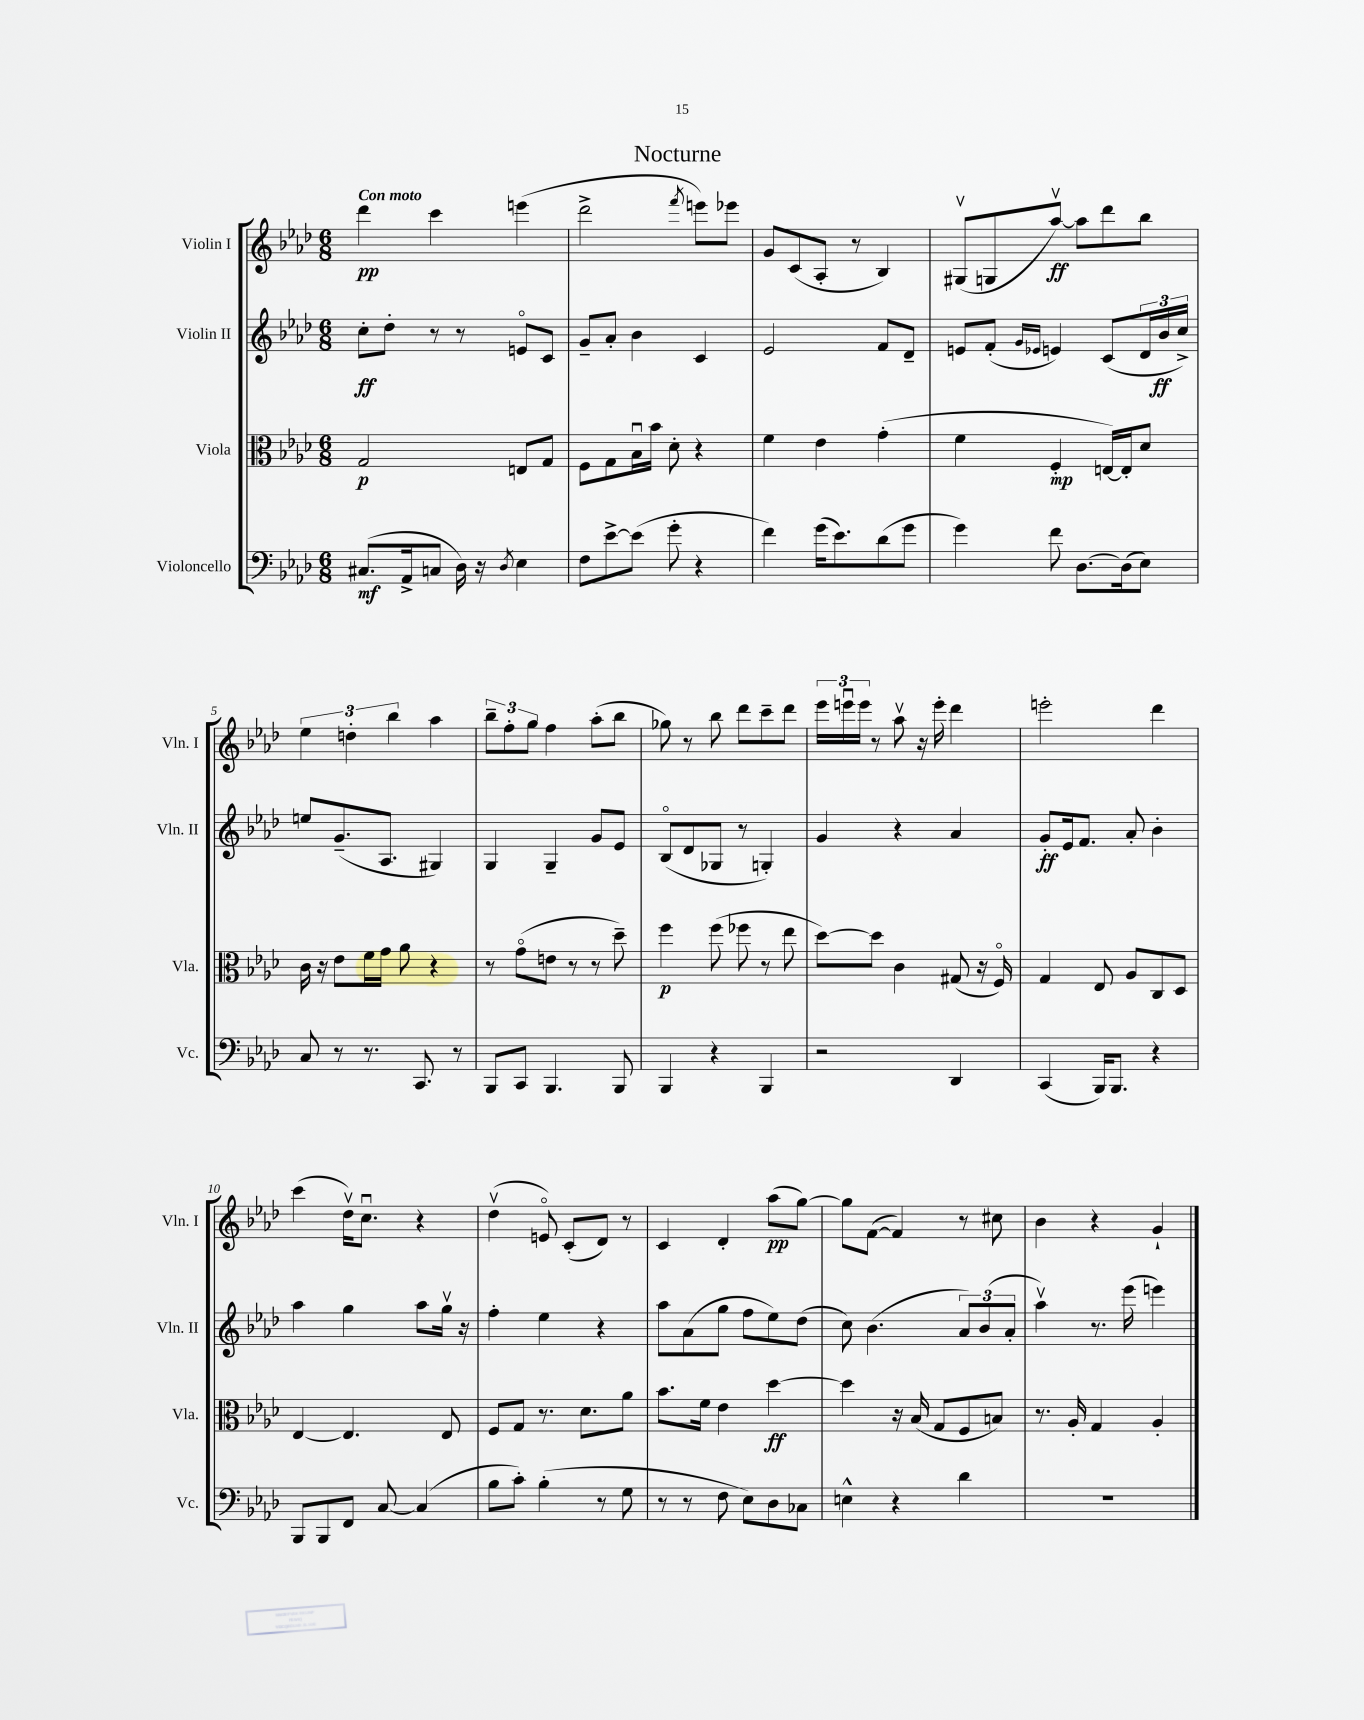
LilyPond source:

\header { title = "Nocturne" }
<<
\new StaffGroup <<
\new Staff = "s0" \with { instrumentName = "Violin I" shortInstrumentName = "Vln. I" } {
    \clef treble \key aes \major \numericTimeSignature \time 6/8 \tempo "Con moto"
    des'''4\pp c'''4 e'''4( |
    des'''2-> \acciaccatura { f'''8 } e'''8) ees'''8 |
    g'8 c'8( aes8-. r8 bes4) |
    gis8\upbow( g8 aes''8~\upbow\ff) aes''8 des'''8 bes''8 |
    \tuplet 3/2 { ees''4 d''4-. bes''4 } aes''4 |
    \tuplet 3/2 { bes''8-- f''8-. g''8 } f''4 aes''8-.( bes''8 |
    ges''8) r8 bes''8 des'''8 c'''8-- des'''8 |
    \tuplet 3/2 { ees'''16 e'''16\downbow e'''16 } r8 aes''8\upbow r16 e'''16-. des'''4 |
    e'''2-. des'''4 |
    c'''4( des''16\upbow) c''8.\downbow r4 |
    des''4\upbow( e'8\flageolet) c'8-.( des'8) r8 |
    c'4 des'4-. aes''8\pp( g''8~) |
    g''8 f'8~( f'4) r8 cis''8 |
    bes'4 r4 g'4-! \bar "|." |
}
\new Staff = "s1" \with { instrumentName = "Violin II" shortInstrumentName = "Vln. II" } {
    \clef treble \key aes \major \numericTimeSignature \time 6/8
    c''8-.\ff des''8-. r8 r8 e'8\flageolet c'8 |
    g'8-- aes'8-. bes'4 c'4 |
    ees'2 f'8 des'8-- |
    e'8 f'8-.( \grace { g'16 ees'16 } e'4) c'8( \tuplet 3/2 { des'16 bes'16\ff c''16->) } |
    e''8 g'8.--( aes8. gis4) |
    g4 g4-- g'8 ees'8 |
    bes8\flageolet( des'8 ges8 r8 g4-.) |
    g'4 r4 aes'4 |
    g'8-.\ff ees'16 f'8. aes'8-. bes'4-. |
    aes''4 g''4 aes''8 g''16\upbow r16 |
    f''4-. ees''4 r4 |
    aes''8 aes'8( g''8 f''8 ees''8) des''8( |
    c''8) bes'4.( \tuplet 3/2 { aes'8) bes'8( aes'8-. } |
    aes''4\upbow) r8. ees'''16( e'''4) \bar "|." |
}
\new Staff = "s2" \with { instrumentName = "Viola" shortInstrumentName = "Vla." } {
    \clef alto \key aes \major \numericTimeSignature \time 6/8
    g2\p e8 g8 |
    f8 g8 bes16\downbow bes'16 des'8-. r4 |
    f'4 ees'4 g'4-.( |
    f'4 f4-.\mp e16~) e16-. des'8 |
    c'16 r16 ees'8 f'16 g'16 aes'8 r4 |
    r8 g'8\flageolet( e'8 r8 r8 des''8--) |
    f''4\p f''8( fes''8 r8 ees''8 |
    des''8~) des''8 c'4 gis8( r16 f16\flageolet) |
    g4 ees8 aes8 c8 des8 |
    ees4~ ees4. ees8 |
    f8 g8 r8. des'8. aes'8 |
    bes'8. f'16 ees'4 des''4~\ff |
    des''4 r16 bes16( g8 f8 b8) |
    r8. aes16-. g4 aes4-. \bar "|." |
}
\new Staff = "s3" \with { instrumentName = "Violoncello" shortInstrumentName = "Vc." } {
    \clef bass \key aes \major \numericTimeSignature \time 6/8
    cis8.\mf( aes,16-> c8 des16) r16 \acciaccatura { des8 } ees4 |
    f8 ees'8~-> ees'8( g'8-. r4 |
    f'4) g'16( ees'8.) des'8( g'8 |
    g'4) f'8 des8.~ des16( ees8) |
    c8 r8 r8. c,8. r8 |
    bes,,8 c,8 bes,,4. bes,,8 |
    bes,,4 r4 bes,,4 |
    r2 des,4 |
    c,4( bes,,16) bes,,8. r4 |
    bes,,8 bes,,8 f,8 c8~ c4( |
    bes8 c'8-.) bes4-.( r8 g8 |
    r8 r8 f8 ees8) des8 ces8 |
    e4-^ r4 des'4 |
    R2. \bar "|." |
}
>>
>>
